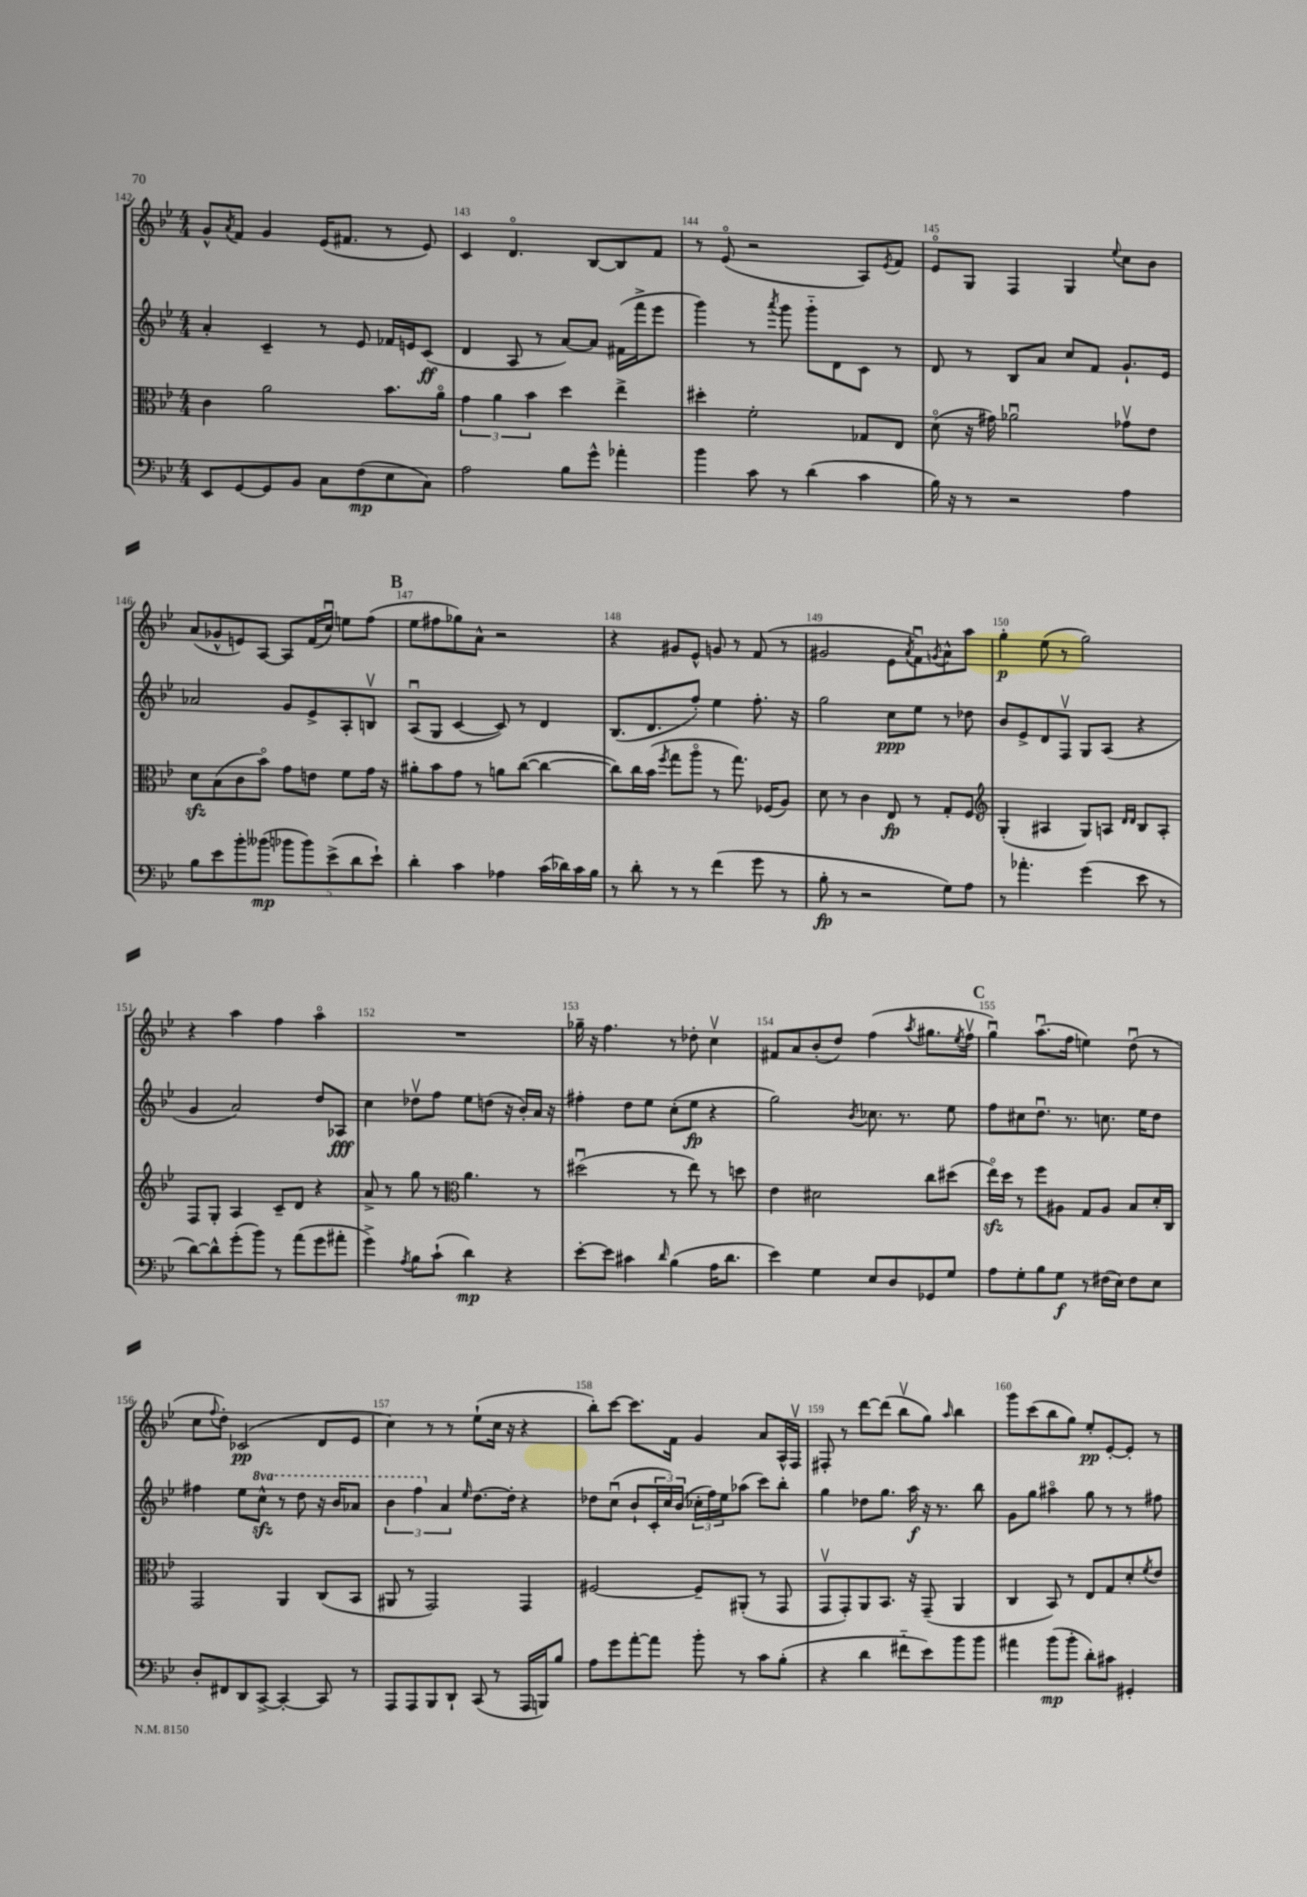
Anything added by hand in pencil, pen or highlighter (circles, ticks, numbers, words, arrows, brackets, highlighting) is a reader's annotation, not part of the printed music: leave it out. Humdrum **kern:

**kern	**dynam	**kern	**dynam	**kern	**dynam	**kern	**dynam
*part4	*part4	*part3	*part3	*part2	*part2	*part1	*part1
*staff4	*staff4	*staff3	*staff3	*staff2	*staff2	*staff1	*staff1
*clefF4	*	*clefC3	*	*clefG2	*	*clefG2	*
*k[b-e-]	*	*k[b-e-]	*	*k[b-e-]	*	*k[b-e-]	*
*M4/4	*	*M4/4	*	*M4/4	*	*M4/4	*
=142	=142	=142	=142	=142	=142	=142	=142
8EE-/L	.	4c\	.	4a'/	.	8g^^/L	.
.	.	.	.	.	.	8qa/	.
[8GG/	.	.	.	.	.	8f/J	.
8GG/]	.	2a\	.	4c~/	.	4g/	.
8BB-/J	.	.	.	.	.	.	.
8C\L	.	.	.	8r	.	(16e-/KL	.
.	.	.	.	.	.	8.f#X/J	.
(8F\	mp	.	.	8e-/	.	.	.
8E-\	.	8.b-\L	.	16f-X/LL	.	8r	.
.	.	.	.	16en/J	.	.	.
8C\J)	.	.	.	(8c/J	ff	8e-/)	.
.	.	16a\Jk	.	.	.	.	.
=143	=143	=143	=143	=143	=143	=143	=143
2A\	.	6g\	.	4d/	.	4c/	.
.	.	6a\	.	.	.	.	.
.	.	.	.	8A/	.	4.d/	.
.	.	6b-\	.	.	.	.	.
.	.	.	.	8r	.	.	.
8B-\L	.	4dd\	.	[8a/L)	.	.	.
8g^^\J	.	.	.	8a/J]	.	[8B-/L	.
4a-X'\	.	4ee-^\	.	(16f#X\LL	.	8B-/]	.
.	.	.	.	16fff^\J	.	.	.
.	.	.	.	8eee-\J	.	8f/J	.
=144	=144	=144	=144	=144	=144	=144	=144
4b-\	.	4dd#X'\	.	4ggg\)	.	8r	.
.	.	.	.	.	.	(8e-/	.
8c\	.	2f'\	.	8r	.	2r	.
.	.	.	.	8qaaa/	.	.	.
8r	.	.	.	8ggg\	.	.	.
(4d\	.	.	.	8ggg\L	.	.	.
.	.	.	.	8d\	.	.	.
4c\	.	8G-X/L	.	8c\J	.	8A/L)	.
.	.	.	.	.	.	8qe-/	.
.	.	8E-/J	.	8r	.	8f/J	.
=145	=145	=145	=145	=145	=145	=145	=145
16B-\)	.	(8d\	.	8d/	.	8e-/L	.
16r	.	.	.	.	.	.	.
8r	.	16r	.	8r	.	8G/J	.
.	.	16g#X\)	.	.	.	.	.
2r	.	2a-Xu\	.	8B-/L	.	4F/	.
.	.	.	.	8a/J	.	.	.
.	.	.	.	8cc/L	.	4G/	.
.	.	.	.	8f/J	.	.	.
.	.	.	.	.	.	8qqee-/	.
4A\	.	8g-Xv\L	.	8.g`/L	.	8cc\L	.
.	.	8e-\J	.	.	.	8b-\J	.
.	.	.	.	16e-/Jk	.	.	.
!!LO:LB:g=z
=146	=146	=146	=146	=146	=146	=146	=146
8B-\L	.	8dzz\L	.	2a-X/	.	(8a/L	.
8e-\	.	(8B-\	.	.	.	8g-X^^/	.
8b-'\	.	8c\	.	.	.	8en/)	.
(8b--X\J	mp	8b-\J)	.	.	.	[8A/J	.
10b-X\L	.	8g\L	.	8g/L	.	8A/L]	.
10b-\)	.	.	.	.	.	.	.
.	.	8en\J	.	8e-^/	.	(16f/L	.
.	.	.	.	.	.	16ccu/JJ)	.
(10e-^\	.	.	.	.	.	.	.
.	.	8f\L	.	8A'/	.	8een\L	.
10d\	.	.	.	.	.	.	.
.	.	16g\Jk	.	8Bnv/J	.	(8ff\J	.
10e-`\J)	.	.	.	.	.	.	.
.	.	16r	.	.	.	.	.
!!LO:REH:place=s1:t=B
=147	=147	=147	=147	=147	=147	=147	=147
4d'\	.	8a#X'\L	.	(8Au/L	.	8ee-\L	.
.	.	8b-\	.	8G/J	.	8ff#X\	.
4c\	.	8g\J	.	[4c/	.	8gg-X\)	.
.	.	8r	.	.	.	8a^^\J	.
4A-X\	.	8an\L	.	8c/])	.	2r	.
.	.	([8cc\J	.	8r	.	.	.
(16c\LL	.	4cc\_	.	4d/	.	.	.
16d-X\)	.	.	.	.	.	.	.
16c\	.	.	.	.	.	.	.
16B-\JJ	.	.	.	.	.	.	.
=148	=148	=148	=148	=148	=148	=148	=148
8r	.	8cc\L])	.	(8.B-/L	.	4r	.
8d'\	.	16cc\L	.	.	.	.	.
.	.	(16b-\JJ	.	8.d/	.	.	.
.	.	8qff/	.	.	.	.	.
8r	.	8gg\L	.	.	.	8g#X/L	.
8r	.	8aa\J	.	8ff'/J)	.	8e-^^/J	.
(4f\	.	8r	.	4ee-\	.	8gn/	.
.	.	8.gg\)	.	.	.	8r	.
8g\	.	.	.	8.ff'\	.	(8f/	.
.	.	(16F-X/KL	.	.	.	.	.
8r	.	8A/J)	.	.	.	8r	.
.	.	.	.	16r	.	.	.
=149	=149	=149	=149	=149	=149	=149	=149
8B-'\	fp	8d\	.	2gg\	.	2g#X/	.
8r	.	8r	.	.	.	.	.
2r	.	4c\	.	.	.	.	.
.	.	8E-/	fp	8cc\L	ppp	8e-\L	.
.	.	.	.	.	.	8qa/	.
.	.	8r	.	8ee-\J	.	8fu\)	.
.	.	.	.	.	.	8qgn/	.
8G\L)	.	8G'/L	.	8r	.	8a^^\	.
8A\J	.	8F/J	.	8dd-X\	.	8aa\J	.
=150	=150	=150	=150	=150	=150	=150	=150
*	*	*clefG2	*	*	*	*	*
8r	.	(4G'/	.	8b-/L	.	4gg'\	p
4.a-X'\	.	.	.	8e-^/	.	.	.
.	.	4A#X/	.	8d/	.	(8ee-\	.
.	.	.	.	8Fv/J	.	8r	.
(4g\	.	8G/L)	.	8G/L	.	2gg\)	.
.	.	8An/J	.	(8A/J	.	.	.
.	.	16qqd/LL	.	.	.	.	.
.	.	16qqd/JJ	.	.	.	.	.
8e-\	.	8B-/L	.	4r	.	.	.
8r	.	8A'/J	.	.	.	.	.
!!LO:LB:g=z
=151	=151	=151	=151	=151	=151	=151	=151
[8d\L)	.	8F/L	.	4g/	.	4r	.
8d^^\]	.	8G'/J	.	.	.	.	.
(8g'\	.	4A/	.	2a/)	.	4aa\	.
8b-\J)	.	.	.	.	.	.	.
8r	.	8c~/L	.	.	.	4ff\	.
(8a\L	.	8d/J	.	.	.	.	.
8g\	.	4r	.	8dd/L	.	4aa\	.
8a#X'\J	.	.	.	8A-X/J	fff	.	.
=152	=152	=152	=152	=152	=152	=152	=152
4g^\)	.	8a^/	.	4cc\	.	1r	.
.	.	8r	.	.	.	.	.
8qA/	.	.	.	.	.	.	.
8B-\L	.	8gg\	.	8dd-Xv\L	.	.	.
(8c`\J	.	8r	.	8ff\J	.	.	.
*	*	*clefC3	*	*	*	*	*
4d\)	mp	4.a\	.	8ee-\L	.	.	.
.	.	.	.	(8ddn\J	.	.	.
4r	.	.	.	16r	.	.	.
.	.	.	.	16b-'/LL)	.	.	.
.	.	8r	.	16a/JJ	.	.	.
.	.	.	.	16r	.	.	.
=153	=153	=153	=153	=153	=153	=153	=153
[8e-'\L	.	(2dd#Xu\	.	4ff#X'\	.	16gg-X~\	.
.	.	.	.	.	.	16r	.
8e-\J]	.	.	.	.	.	4.ff\	.
4c#X\	.	.	.	8dd\L	.	.	.
.	.	.	.	8ee-\J	.	.	.
16qqd/	.	.	.	.	.	.	.
(4B-\	.	8r	.	(8cc'\L	.	8r	.
.	.	8ee-\)	.	8ee-\J	fp	8dd-X'\	.
16A\KL	.	8r	.	4r	.	4ccv\	.
8.d\J	.	.	.	.	.	.	.
.	.	8ddn\	.	.	.	.	.
=154	=154	=154	=154	=154	=154	=154	=154
4e-\)	.	4e-\	.	2gg\)	.	8f#X/L	.
.	.	.	.	.	.	8a/	.
4G\	.	2d#X\	.	.	.	(8b-'/	.
.	.	.	.	.	.	8dd/J)	.
.	.	.	.	8qb-/	.	.	.
8E-/L	.	.	.	8.cc-X\	.	(4ff\	.
8D/	.	.	.	.	.	.	.
.	.	.	.	8.r	.	.	.
.	.	.	.	.	.	8qaa/	.
8GG-X/	.	8cc\L	.	.	.	8.gg#X\L	.
8G/J	.	(8dd#X\J	.	8ee-\	.	.	.
.	.	.	.	.	.	8qee-/	.
.	.	.	.	.	.	16ffv\Jk	.
!!LO:REH:place=s1:t=C
=155	=155	=155	=155	=155	=155	=155	=155
8A\L	.	16ee-zz\LL)	.	8ff\L	.	4ggu\)	.
.	.	16dd\JJ	.	.	.	.	.
8G'\	.	8r	.	8cc#X\	.	.	.
8B-\	.	8ff\L	.	8.ddu\J	.	(8.aau\L	.
8G\J	f	8A#X\J	.	.	.	.	.
.	.	.	.	8.r	.	16ff\Jk	.
8r	.	8G/L	.	.	.	4een\)	.
(16F#X\LL	.	8A#/J	.	8.ccn\	.	.	.
16E-\JJ)	.	.	.	.	.	.	.
8F#\L	.	8B-/L	.	.	.	(8ddu\	.
.	.	.	.	16ee-\KL	.	.	.
8E-\J	.	16d'/L	.	8dd\J	.	8r	.
.	.	16C/JJ	.	.	.	.	.
!!LO:LB:g=z
=156	=156	=156	=156	=156	=156	=156	=156
8D'/L	.	2GG/	.	4ff#X\	.	8cc\L	.
.	.	.	.	.	.	8qqff/	.
8FF#X/	.	.	.	.	.	8dd'\J)	.
8DD/	.	.	.	8ee-\L	.	(2c-X/	pp
*	*	*	*	*8va	*	*	*
[8CC^/J	.	.	.	8ccczz^^\J	.	.	.
4CC'/_	.	4AA/	.	8r	.	.	.
.	.	.	.	8ddd\	.	.	.
8CC/]	.	(8C/L	.	16r	.	8d/L	.
.	.	.	.	16bb-/KL	.	.	.
8r	.	8BB-/J	.	8aa-X/J	.	8e-/J	.
=157	=157	=157	=157	=157	=157	=157	=157
8AAA/L	.	8AA#X/	.	6bb-\	.	4cc\)	.
8AAA/	.	8r	.	.	.	.	.
.	.	.	.	6fff\	.	.	.
8BBB-/	.	2GG/)	.	.	.	8r	.
*	*	*	*	*X8va	*	*	*
.	.	.	.	6a/	.	.	.
8DD`/J	.	.	.	.	.	8r	.
.	.	.	.	16qqee-/	.	.	.
(8CC/	.	.	.	[8.dd\L	.	(8ee-`\L	.
8r	.	.	.	.	.	16cc\Jk	.
.	.	.	.	16dd'\Jk]	.	16r	.
16AAA/LL	.	4GG/	.	4r	.	4r	.
16BBBn/J)	.	.	.	.	.	.	.
8B-/J	.	.	.	.	.	.	.
=158	=158	=158	=158	=158	=158	=158	=158
8A\L	.	[2F#X/	.	8dd-X\L	.	8bb-'\L)	.
8g\	.	.	.	(8ccu\J	.	[8ccc\J	.
[8a'\	.	.	.	8b-`/L	.	8.ccc\L]	.
8a\J]	.	.	.	24c'/L	.	.	.
.	.	.	.	24cc/)	.	.	.
.	.	.	.	.	.	16f\Jk	.
.	.	.	.	(24b-/JJ	.	.	.
8b-'\	.	8F#~/L]	.	24cc-X'\LL	.	4g/	.
.	.	.	.	24ff\)	.	.	.
.	.	.	.	24ee-\J	.	.	.
8r	.	(8AA#X'/J	.	(8aa-X\J	.	.	.
8c\L	.	8r	.	8ccc\L)	.	8a/L	.
(8B-'\J	.	8GG/	.	8bb-'\J	.	16A^^/L	.
.	.	.	.	.	.	16Fv/JJ	.
=159	=159	=159	=159	=159	=159	=159	=159
4r	.	8GGv/L	.	4gg\	.	8F#X'/	.
.	.	8GG'/)	.	.	.	8r	.
4d\	.	8AA/	.	8dd-X\L	.	[8ddd\L	.
.	.	8.BB-/J	.	8.gg\J	.	(8ddd\J]	.
8f#X\L	.	.	.	.	.	8bb-v\L	.
.	.	16r	.	16aa\	f	.	.
8e-\)	.	(8GG~/	.	16r	.	8gg\J)	.
.	.	.	.	8.r	.	.	.
.	.	.	.	.	.	16qqaa/	.
8b-\	.	4AA/	.	.	.	4bb-\	.
8b-\J	.	.	.	8bb-\	.	.	.
=160	=160	=160	=160	=160	=160	=160	=160
4a#X\	.	4C/	.	8g\L	.	8ggg\L	.
.	.	.	.	8gg\J	.	(8ccc\	.
(8b-\L	mp	8BB-/)	.	4aa#X\	.	8bb-\	.
8b-'\J	.	8r	.	.	.	8gg\J)	.
8d'\L)	.	8E-/L	.	8gg\	.	8ee-'/L	pp
8c#X\J	.	8G/	.	8r	.	[8e-'/	.
4GG#X'/	.	8d'/	.	8r	.	8e-'/J]	.
.	.	8qf/	.	.	.	.	.
.	.	8e-/J	.	8ff#X\	.	8r	.
==	==	==	==	==	==	==	==
*-	*-	*-	*-	*-	*-	*-	*-
